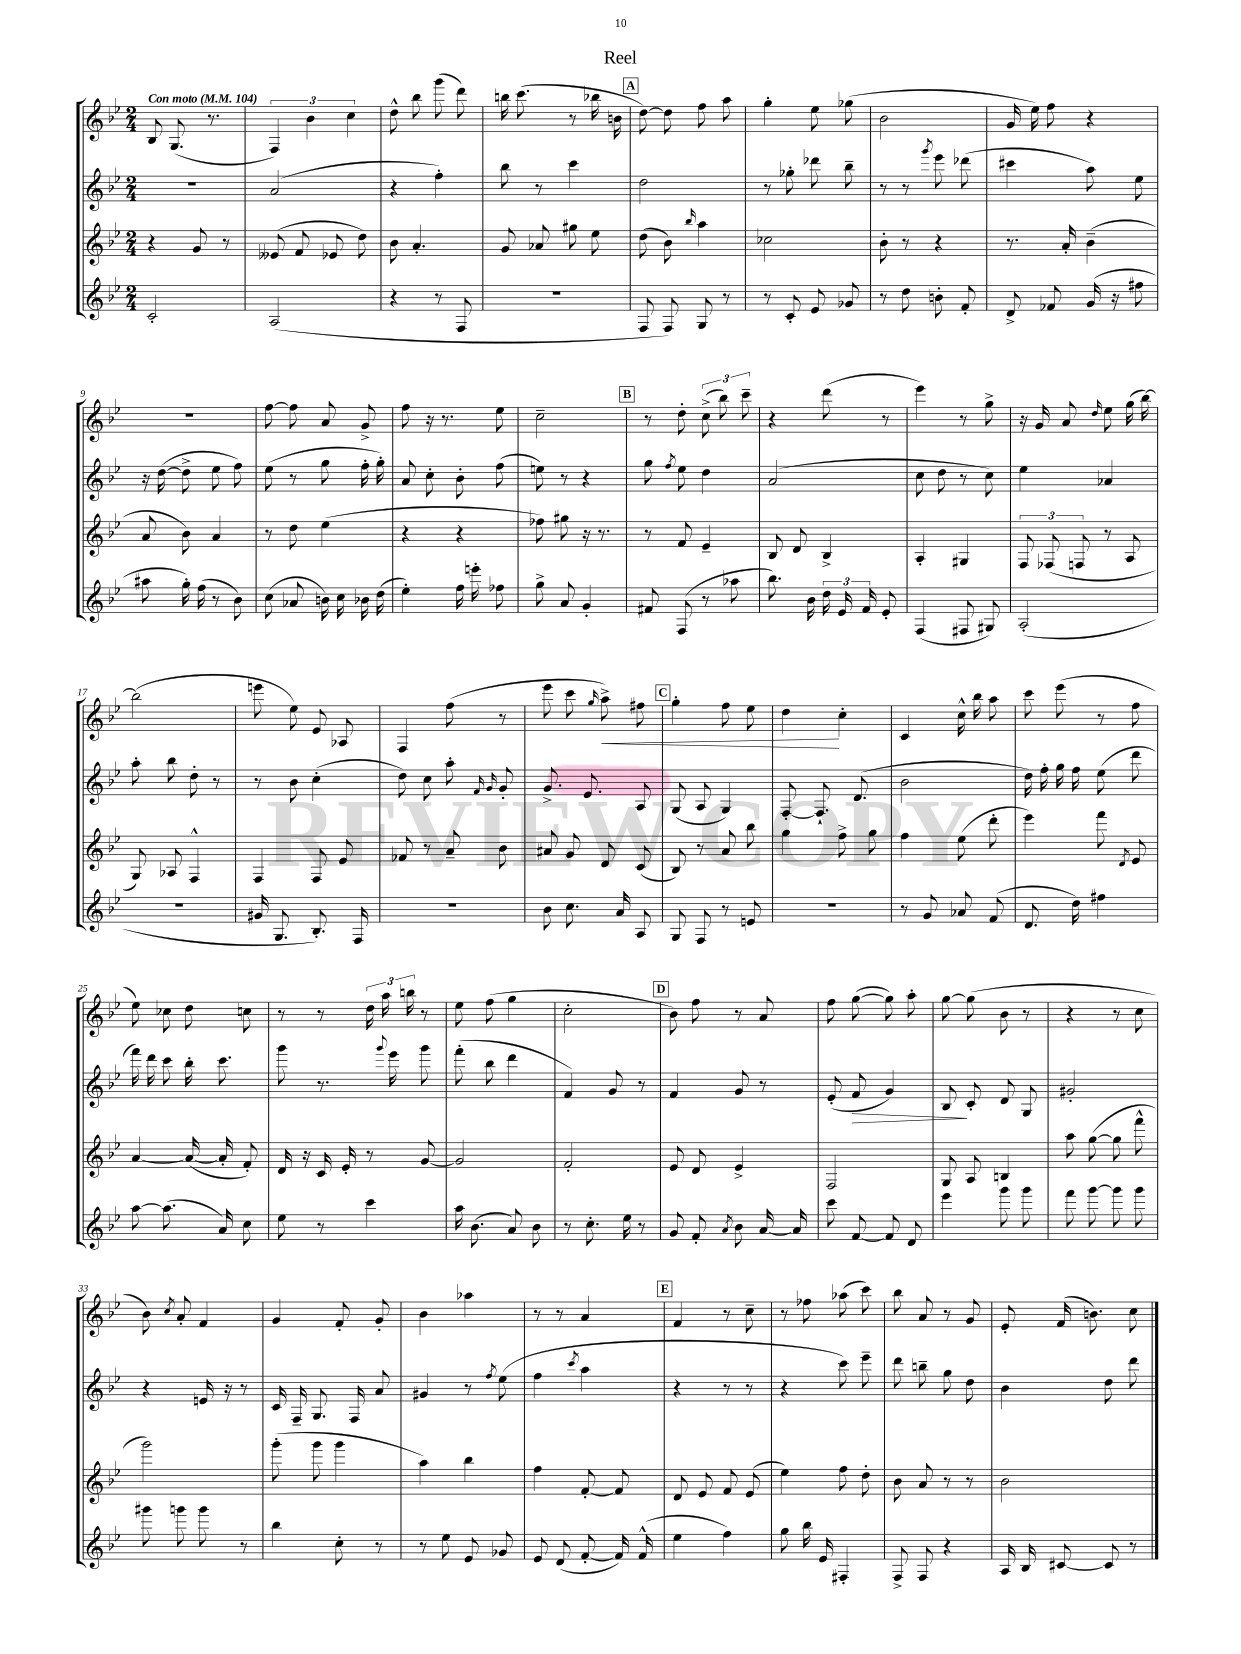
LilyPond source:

\header { title = "Reel" }
<<
\new StaffGroup <<
\new Staff = "s0" {
    \clef treble \key bes \major \numericTimeSignature \time 2/4 \tempo "Con moto" 4 = 104
    \autoBeamOff bes8 g8.( r8. |
    \tuplet 3/2 { f4) bes'4 c''4 } |
    d''8-^ bes''8 g'''8( d'''8) |
    b''16 c'''8.( r8 bes''16 b'16 |
    \mark \markup { \box "A" } d''8~) d''8 f''8 a''8 |
    g''4-. ees''8 ges''8( |
    bes'2 |
    g'16 ees''16) f''8 r4 |
    r2 |
    f''8~ f''8 a'8 g'8-> |
    f''8 r16 r8. ees''8 |
    c''2-- |
    \mark \markup { \box "B" } r8 d''8-. \tuplet 3/2 { c''8->( bes''8) c'''8-- } |
    r4 d'''8( r8 |
    ees'''4) r8 g''8-> |
    r16 g'16 a'8 \grace { d''16 } ees''8 g''16( bes''16~) |
    bes''2( |
    e'''8 ees''8) ees'8 aes8 |
    f4 f''8( r8 |
    ees'''8 c'''8 \grace { g''16 } a''8->\<) fis''8 |
    \mark \markup { \box "C" } g''4-. f''8 ees''8 |
    d''4\! c''4-. |
    c'4 c''16-^ bes''16 a''8 |
    c'''8 ees'''8( r8 f''8 |
    ees''8) ces''8 d''8 c''8 |
    r8 r8 \tuplet 3/2 { d''16 a''16 b''16 } r8 |
    ees''8 f''8( g''4 |
    c''2-. |
    \mark \markup { \box "D" } bes'8) f''8 r8 a'8 |
    f''8 g''8~( g''8) a''8-. |
    g''8~ g''8( bes'8 r8 |
    r4 r8 c''8 |
    bes'8) \acciaccatura { c''8 } a'8-. f'4 |
    g'4 f'8-. g'8-. |
    bes'4 aes''4 |
    r8 r8 a'4 |
    \mark \markup { \box "E" } f'4 r8 c''8-- |
    r8 fes''8 aes''8( c'''8) |
    bes''8 a'8 r8 g'8 |
    ees'8-. f'16( b'8.) c''8 \bar "|." |
}
\new Staff = "s1" {
    \clef treble \key bes \major \numericTimeSignature \time 2/4
    \autoBeamOff R2 |
    a'2( |
    r4 f''4-.) |
    bes''8 r8 c'''4 |
    \mark \markup { \box "A" } d''2 |
    r8 ges''8-. des'''8 bes''8-- |
    r8 r8 \acciaccatura { g'''8 } ees'''8 des'''8( |
    cis'''4 a''8) ees''8 |
    r16 d''16~( d''8-> ees''8 f''8) |
    ees''8( r8 g''8 f''16-. g''16-.) |
    a'8 c''8-. bes'8-. f''8( |
    e''8) r8 r4 |
    \mark \markup { \box "B" } g''8 \acciaccatura { f''8 } ees''8 d''4 |
    a'2( |
    c''8 d''8 r8 c''8) |
    ees''4 aes'4 |
    a''8-. bes''8 d''8-. r8 |
    r8 bes'8 c''4-.( |
    d''8) c''8 a''8-. \grace { f'16 g'16 } g'8-. |
    g'8.-> ees'8. a8 |
    \mark \markup { \box "C" } g8( a8 g4) |
    f8~-. f8.-! d'8.( |
    bes'2 |
    d''16) f''16-. g''16 f''16 ees''8( d'''8 |
    f'''16) d'''16 c'''8 bes''16-. c'''8. |
    g'''8 r8. \appoggiatura { g'''8 } ees'''16 g'''8 |
    f'''8-.( bes''8 d'''4 |
    f'4) g'8 r8 |
    \mark \markup { \box "D" } f'4 g'8 r8 |
    ees'8-.( f'8\> g'4) |
    bes8\! c'8-. d'8 g8 |
    gis'2-. |
    r4 e'16 r16 r8 |
    c'16 f16-- g8. f16 a'8 |
    gis'4 r8 \acciaccatura { f''8 } ees''8( |
    f''4 \acciaccatura { c'''8 } a''4 |
    \mark \markup { \box "E" } r4 r8 r8 |
    r4 c'''8) ees'''8-- |
    d'''8 b''8-- g''8 d''8 |
    bes'4 d''8 d'''8 \bar "|." |
}
\new Staff = "s2" {
    \clef treble \key bes \major \numericTimeSignature \time 2/4
    \autoBeamOff r4 g'8 r8 |
    eeses'8( f'8 ees'8 d''8) |
    bes'8 a'4.-. |
    g'8 aes'8 gis''8 ees''8 |
    \mark \markup { \box "A" } d''8( bes'8) \grace { bes''16 } a''4 |
    ces''2 |
    bes'8-. r8 r4 |
    r8. a'16-. bes'4--( |
    a'8 bes'8) a'4 |
    r8 d''8 ees''4( |
    r4 r4 |
    fes''8) gis''8 r16 r8. |
    \mark \markup { \box "B" } r8 f'8 ees'4-- |
    bes8 d'8 bes4-> |
    a4-. gis4 |
    \tuplet 3/2 { f8 fes8( f8 } r8 a8 |
    g8) aes8 f4-^ |
    f4 f8 ees'8 |
    fes'8 r8 a'8-- bes'8 |
    ais'8 g'8 d'8 c'8( |
    \mark \markup { \box "C" } bes8) r8 a'8 bes''8 |
    g''4 f''8-> g''8 |
    f''4 ees''8( d'''8-. |
    ees'''4) f'''8 \acciaccatura { d'8 } ees'8 |
    a'4~ a'16~( a'16-. f'8-.) |
    d'16 r16 c'16 ees'16-. r8 g'8~ |
    g'2 |
    f'2-. |
    \mark \markup { \box "D" } ees'8 d'8 ees'4-> |
    f2 |
    g8 a8 b4 |
    a''8 g''8~( g''8 f'''8-^ |
    g'''2) |
    g'''8-.( g'''8 g'''4 |
    a''4) bes''4 |
    f''4 f'8~-. f'8 |
    \mark \markup { \box "E" } d'8 ees'8 f'8 ees'8( |
    ees''4) f''8 d''8-. |
    bes'8 a'8 r8 r8 |
    bes'2 \bar "|." |
}
\new Staff = "s3" {
    \clef treble \key bes \major \numericTimeSignature \time 2/4
    \autoBeamOff c'2-. |
    a2( |
    r4 r8 f8 |
    R2 |
    \mark \markup { \box "A" } f8 f8) g8 r8 |
    r8 c'8-. ees'8 ges'8 |
    r8 d''8 b'8-. f'8-. |
    d'8-> fes'8 g'16( r16 fis''8 |
    ais''8 g''16-.) f''16( r8 bes'8) |
    c''8( aes'8 b'16) c''16 bes'16 d''16( |
    ees''4-.) f''16 e'''16-. fes''8 |
    g''8-> a'8 g'4-. |
    \mark \markup { \box "B" } fis'8 f8( r8 aes''8 |
    bes''8.) bes'16 \tuplet 3/2 { d''16 ees'16 f'16 } ees'8-. |
    f4( fis8 gis8) |
    a2-.( |
    R2 |
    gis'16 g8. bes8.-.) f16 |
    R2 |
    bes'8 c''8. a'16 a8 |
    \mark \markup { \box "C" } g8 f8 r8 e'8 |
    R2 |
    r8 g'8 aes'8 f'8( |
    d'8. d''16) fis''4 |
    a''8~ a''8.( a'16) c''8 |
    ees''8 r8 c'''4 |
    a''16 bes'8.( a'8) bes'8 |
    r8 c''8.-. ees''16 r8 |
    \mark \markup { \box "D" } g'8 f'8-. \acciaccatura { a'8 } bes'8 a'16~ a'16 |
    c'''8 f'8~ f'8 d'8 |
    ees'''4 g'''8 g'''8 |
    f'''8 g'''8~ g'''8 g'''8 |
    gis'''8 g'''8 g'''8 r8 |
    bes''4 c''8-. r8 |
    r8 ees''8 ees'8 ges'8 |
    ees'8 d'8( f'8~-. f'16) f'16-^( |
    \mark \markup { \box "E" } ees''4 f''4) |
    g''8 bes''16 ees'16 fis4-. |
    f8-> f8 r4 |
    a16 bes16 cis'8~ cis'8 r8 \bar "|." |
}
>>
>>
